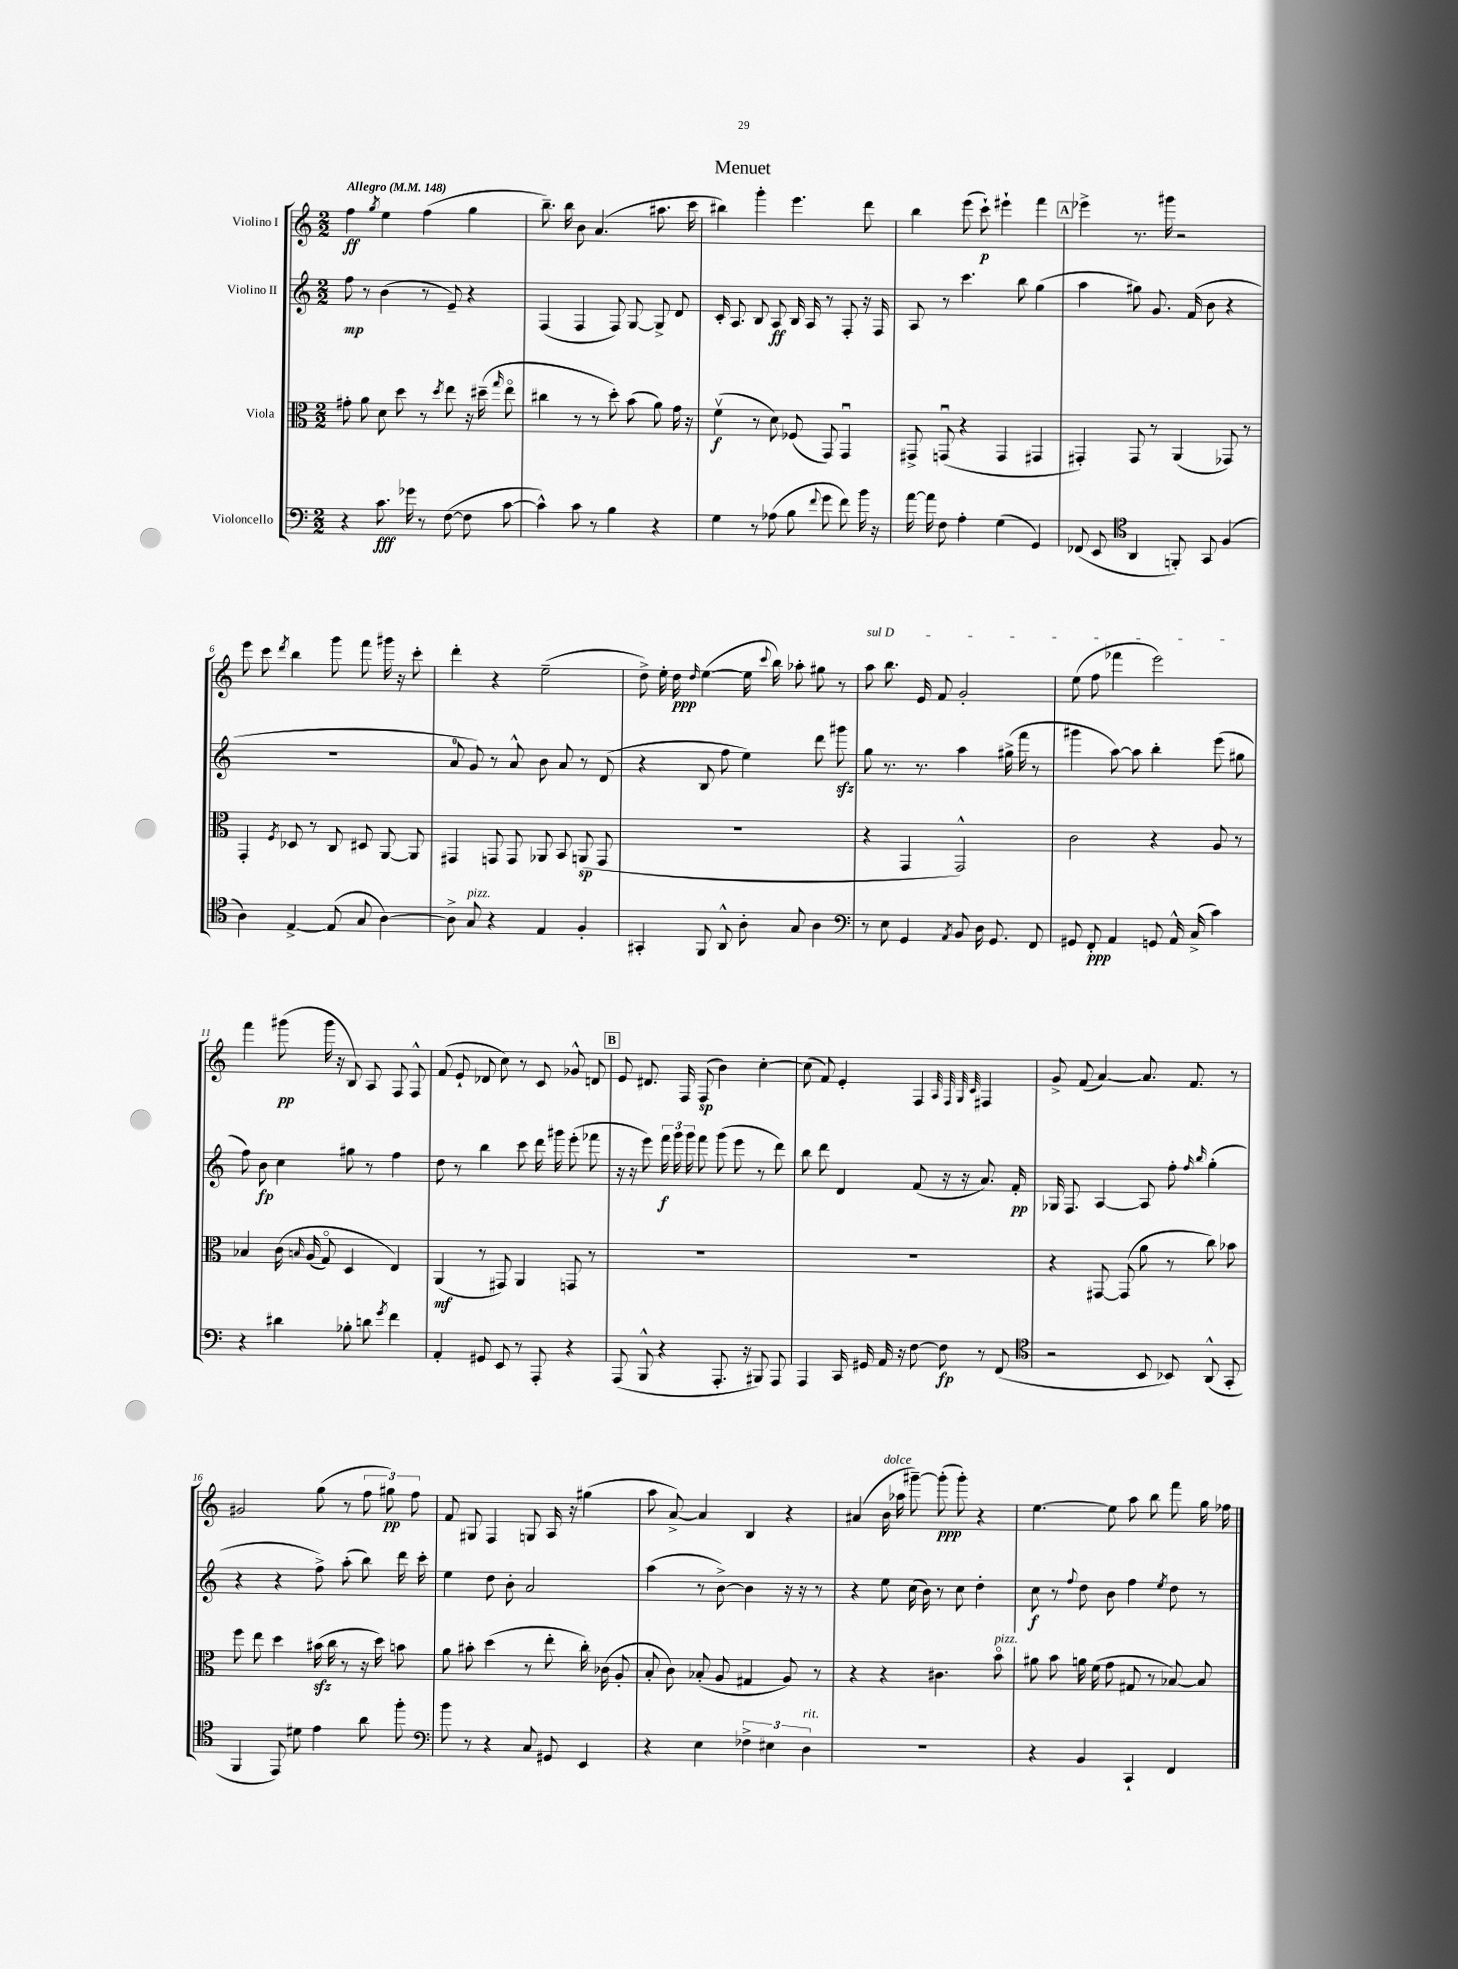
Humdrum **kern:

**kern	**kern	**kern	**kern
*staff4	*staff3	*staff2	*staff1
*clefF4	*clefC3	*clefG2	*clefG2
*k[]	*k[]	*k[]	*k[]
*M2/2	*M2/2	*M2/2	*M2/2
*MM148	*MM148	*MM148	*MM148
4r	8g#'\	8ff\	4ff\
.	8a\	8r	.
.	.	.	8qgg/
8.c\	8d\	(4b\	4ee\
.	8dd\	.	.
16g-\	.	.	.
8r	8r	8r	(4ff\
.	8qdd/	.	.
([8F\	8ee\	8e~/)	.
8F\]	16r	4r	4gg\
.	(16dd#~\	.	.
.	16qqgg/	.	.
[8c\	8eeo\	.	.
=	=	=	=
4c^^\])	4cc#\	(4F/	8.bb~\)
.	.	.	16bb\
8c\	8r	4F/	8b\
8r	8r	.	(4.a/
4B\	8dd'\)	8F/)	.
.	(8b\	[8G/	.
4r	8a\)	8G^/]	8.aa#\
.	16g\	8d/	.
.	16r	.	16ccc\
=	=	=	=
4G\	(4fv\	16c'/	4bb#\)
.	.	8.A/	.
8r	8r	8B/	4ggg'\
(8A-\	8d\)	8A/	.
8B\	(8F-/	16B/	4.eee\
.	.	16A/	.
8qqf/	.	.	.
8g\	8GG/)	8r	.
8f\)	4GGu/	8F'/	.
16b\	.	16r	8ddd\
16r	.	16F/	.
=	=	=	=
[16a\	8GG#^/	8A/	4bb\
16a\]	.	.	.
8F\	(8GGu/	8r	.
4A'\	4r	4.ccc\	(8eee\
.	.	.	8ccc`\)
(4G\	4GG/	.	4eee#`\
.	.	8bb\	.
4GG/)	4GG#/	(4gg\	4fff\
=	=	=	=
(8FF-/	4GG#'/)	4aa\	4eee-^\
8EE/	.	.	.
*clefC4	*	*	*
4AA/	8GG#/	8gg#\)	8.r
.	8r	8.g/	.
.	.	.	16ggg#\
8FF'/)	(4AA/	.	2r
.	.	(16f/	.
8GG/	.	8b\	.
(4F/	8GG-/)	4r	.
.	8r	.	.
=	=	=	=
4A\)	4GG'/	1r	8eee\
.	.	.	8ccc\
.	8qF/	.	8qddd/
[4E^/	8D-/	.	4bb\
.	8r	.	.
(8E/]	8C/	.	8ggg\
8G/	8D#/	.	8fff\
[4A\)	[8AA/	.	16ggg#\
.	.	.	16r
.	8AA/]	.	8ccc'\
=	=	=	=
8A^\]	4GG#/	8a/	4ddd'\
8G/	.	8g/)	.
4r	8GG/	8r	4r
.	8GG/	8a^^/	.
4E/	8AA-/	8b\	(2ee~\
.	8BB/	8a/	.
4F'/	(8AA/	8r	.
.	8GG/	(8d/	.
=	=	=	=
4GG#'/	1r	4r	8dd^\)
.	.	.	16ee'\
.	.	.	16dd\
.	.	.	16qqdd/
8FF/	.	8B/	([4ee\
8AA^^/	.	8ff\	.
8A'\	.	4ee\)	16ee\]
.	.	.	8qqccc/
.	.	.	16bb\)
8G/	.	.	8aa-'\
4A\	.	8ddd\	8gg#\
.	.	8ggg#\	8r
=	=	=	=
*clefF4	*	*	*
8r	4r	8gg\	8aa\
8E\	.	8.r	8.bb\
4GG/	4GG/	.	.
.	.	8.r	16e/
.	.	.	8f/
8qAA/	.	.	.
8BB/	2GG^^/)	4aa\	2g'/
16D\	.	.	.
8.GG/	.	.	.
.	.	(16gg#^\	.
.	.	16fff\	.
8FF/	.	8r	.
=	=	=	=
8GG#/	2c\	4ggg#\	(8ee\
8FF'/	.	.	8ff\
4AA/	.	[8aa\)	4fff-\
.	.	8aa\]	.
8GG/	4r	4bb'\	2eee\)
16AA^^/	.	.	.
(16C^/	.	.	.
4c\)	8A/	(8eee\	.
.	8r	8gg#\	.
=	=	=	=
4r	4B-/	8ff\)	4fff\
.	.	8b\	.
4d#\	&(16c\	4cc\	(8ggg#\
.	16qqB/	.	.
.	(16A/	.	.
.	8Go/)	.	16ggg#\
.	.	.	16r
8B-'\	4D/	8gg#\	8B/)
8d\	.	8r	8A/
8qg/	.	.	.
4f\	4E/&)	4ff\	8F/
.	.	.	8F^^/
=	=	=	=
4AA'/	(4AA/	8dd\	(8f/
.	.	8r	8e`/
8GG#/	8r	4bb\	8d-/
8EE/	8GG#/)	.	8cc\)
8r	4AA/	8ccc\	8r
8AAA'/	.	16ddd\	8c/
.	.	16ggg#\	.
4r	8GG/	(8eee'\	8g-^^/
.	8r	8fff-\	8d/
=	=	=	=
(8AAA/	1r	16r	8e/
.	.	16r	.
8BBB^^/	.	8eee\)	8.d#/
4r	.	24fff\	.
.	.	24ggg\	.
.	.	.	16F/
.	.	24ggg\	.
.	.	8fff\	(8F/
8.AAA'/	.	(8ggg\	4b\)
.	.	8eee\	.
16r	.	.	.
8BBB#/)	.	8r	[4cc'\
8AAA/	.	8ddd\)	.
=	=	=	=
4AAA/	1r	8bb\	(8cc\]
.	.	8ddd\	8f/)
16CC/	.	4d/	4e'/
16GG#/	.	.	.
16AA/	.	.	.
16r	.	.	.
[8F\	.	(8f/	4F/
8F\]	.	16r	.
.	.	16r	.
.	.	.	32qqA/
.	.	.	32qqF/
.	.	.	32qqG/
.	.	.	32qqc/
8r	.	8.a/)	4F#/
(8FF/	.	.	.
.	.	16f'/	.
=	=	=	=
*clefC4	*	*	*
2r	4r	16G-/	8g^/
.	.	8.F/	.
.	.	.	(8f/
.	[8GG#/	[4A/	[4a/)
.	(8GG#/]	.	.
8BB/	8a\	8A/]	8.a/]
8BB-/)	8r	8ff'\	.
.	.	.	8.f/
.	.	16qqff/	.
.	.	16qqbb/	.
(8AA^^/	8cc\)	(4gg'\	.
8GG'/	8b-\	.	8r
=	=	=	=
4FF/	8ff\	4r	2g#/
.	8ee\	.	.
8EE/)	4dd\	4r	.
8d#\	.	.	.
4e\	(16b#\	8ff^\)	(8gg\
.	16cc\	.	.
.	8r	(8aa'\	8r
8a\	16r	8bb\)	12ff\
.	16dd\)	.	.
.	.	.	12gg#\)
8ff'\	8b\	16ddd\	.
.	.	.	12ff\
.	.	16ccc'\	.
=	=	=	=
*clefF4	*	*	*
8b\	8a\	4ee\	8f/
8r	8b#'\	.	8G#/
4r	(4dd\	8dd\	4F/
.	.	8b'\	.
8C/	8r	2a/	8G/
8GG#/	8ee'\	.	16A/
.	.	.	16r
4EE/	16cc'\)	.	(4gg#\
.	(16c-\	.	.
.	8A'/	.	.
=	=	=	=
4r	8B'/	(4aa\	8aa\
.	8c\)	.	[8a^/)
4E\	(8B-'/	8r	4a/]
.	8A/	[8b^\)	.
6F-^\	4G#/	4b\]	4B/
6E#\	.	.	.
.	8A/)	16r	4r
.	.	16r	.
6D\	.	.	.
.	8r	8r	.
=	=	=	=
1r	4r	4r	(4a#/
.	4r	8ee\	16b\
.	.	.	16aa-\
.	.	(16cc\	[8ggg#~\)
.	.	16b\)	.
.	4.c#\	8r	(8ggg#'\]
.	.	8cc\	8ggg#'\)
.	.	4dd'\	4r
.	8bo\	.	.
=	=	=	=
4r	8a#\	8cc\	[4.ee\
.	8b\	8r	.
.	.	8qqff/	.
4BB/	16a\	8dd\	.
.	(16f\	.	.
.	8g\	8b\	8ee\]
4CC`/	8G#/	4ff\	8aa\
.	8r	.	8bb\
.	.	8qee/	.
4FF/	[8B-/)	8dd\	8fff\
.	8B-/]	8r	16gg\
.	.	.	16ff-\
==	==	==	==
*-	*-	*-	*-
